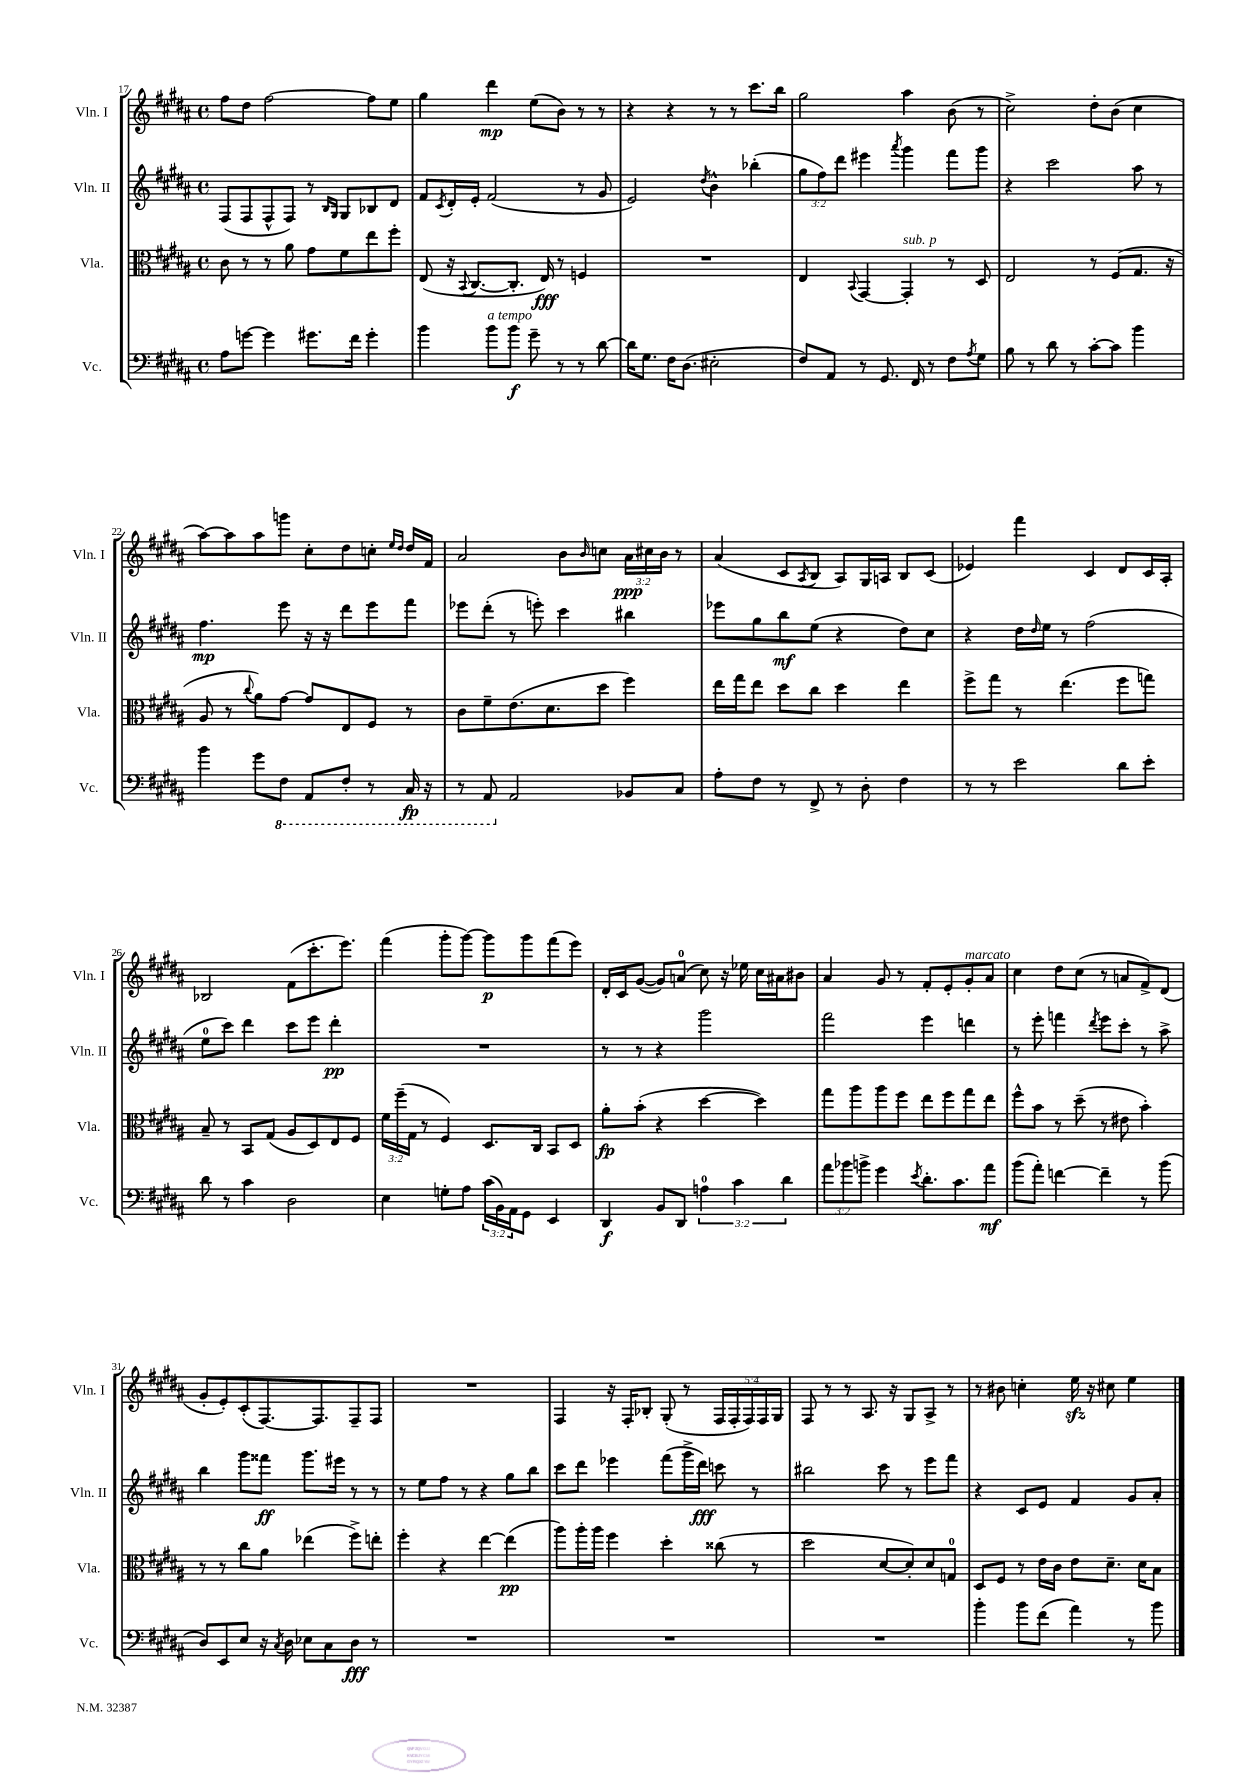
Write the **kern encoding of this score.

**kern	**kern	**kern	**kern
*staff4	*staff3	*staff2	*staff1
*clefF4	*clefC3	*clefG2	*clefG2
*k[f#c#g#d#a#]	*k[f#c#g#d#a#]	*k[f#c#g#d#a#]	*k[f#c#g#d#a#]
*M4/4	*M4/4	*M4/4	*M4/4
*met(c)	*met(c)	*met(c)	*met(c)
8A#	8c#	(8F#	8ff#
[8g	8r	8F#	8dd#
4g]	8r	8F#^^	[2ff#
.	8a#	8F#)	.
8.g#	8g#	8r	.
.	.	16qqB	.
.	.	16qqG#	.
.	8f#	8G#	.
16f#	.	.	.
4g#'	8ee	8B-	8ff#]
.	8ff#'	8d#	8ee
=	=	=	=
4b	(8E	8f#	4gg#
.	.	8qc#	.
.	16r	16d#'	.
.	8qqBB	.	.
.	[8.C#	16e'	.
8b	.	(2f#	4ddd#
8b	8.C#']	.	.
8g#~	.	.	(8ee
.	16E)	.	.
8r	8r	.	8b)
8r	4F	8r	8r
[8d#	.	8g#	8r
=	=	=	=
16d#]	1r	2e)	4r
8.G#	.	.	.
16F#	.	.	4r
(8.D#	.	.	.
.	.	8qdd#	.
2E#'	.	4b^^	8r
.	.	.	8r
.	.	(4bb-'	8.ccc#
.	.	.	16bb
=	=	=	=
8F#)	4E	12gg#	2gg#
.	.	12ff#)	.
8AA#	.	.	.
.	.	12ddd#	.
.	8qqBB	.	.
8r	[4GG#	4eee#	.
8.GG#	.	.	.
.	.	8qaaa#	.
.	4GG#']	4ggg#	4aa#
16FF#	.	.	.
8r	.	.	.
8F#	8r	8fff#	(8b
8qA#	.	.	.
8G#	8D#	8ggg#	8r
=	=	=	=
8B	2E	4r	2cc#^)
8r	.	.	.
8d#	.	2ccc#	.
8r	.	.	.
[8c#'	8r	.	8dd#'
8c#]	(8F#	.	(8b
4b	8.G#	8aa#	4cc#
.	.	8r	.
.	16r	.	.
=	=	=	=
4b	8A#	4.ff#	[8aa#)
.	8r	.	8aa#]
.	8qqcc#	.	.
8g#	8a#)	.	8aa#
8FF#	[8g#	8eee	8ggg
8AAA#	8g#]	16r	8cc#'
.	.	16r	.
8FF#'	8E	8ddd#	8dd#
8r	8F#	8eee	8cc'
.	.	.	16qqee
.	.	.	16qqdd#
16CC#	8r	8fff#	16dd#
16r	.	.	16f#
=	=	=	=
8r	8c#	8eee-	2a#
8AAA#	8f#~	(8ddd#'	.
2AA#	(8.e	8r	.
.	.	8eee')	.
.	8.d#	.	.
.	.	4ccc#	8b
.	.	.	16qqb
.	8dd#	.	8cc
8BB-	4ff#)	4bb#	24a#
.	.	.	24cc#
.	.	.	24b
8C#	.	.	8r
=	=	=	=
8A#'	16ee	8eee-	(4a#
.	16gg#	.	.
8F#	8ee	8gg#	.
8r	8dd#	8bb	8c#
.	.	.	8qA#
8FF#^	8cc#	(8ee	8B
8r	4dd#	4r	8A#)
8D#'	.	.	16G#
.	.	.	16A
4F#	4ee	8dd#)	8B
.	.	8cc#	(8c#
=	=	=	=
8r	8ff#^	4r	4e-)
8r	8gg#	.	.
2e	8r	16dd#	4fff#
.	.	16qqdd#	.
.	.	16ee	.
.	(4.ee	8r	.
.	.	(2ff#	4c#
8d#	8ff#	.	8d#
8e'	8gg)	.	16c#
.	.	.	16A#'
=	=	=	=
8d#	8B~	8ee	2B-
8r	8r	8ccc#)	.
4c#	8BB	4ddd#	.
.	(8G#	.	.
2D#	8A#	8ccc#	(8f#
.	8D#)	8eee	8.ccc#'
.	8E	4ddd#'	.
.	.	.	8.eee)
.	8F#	.	.
=	=	=	=
4E	24f#	1r	(4fff#
.	(24ff#~	.	.
.	24G#	.	.
.	8r	.	.
8G'	4F#)	.	8ggg#'
8A#	.	.	[8ggg#)
(24c#	8.D#	.	8ggg#]
24BB)	.	.	.
24AA#	.	.	.
8GG#	.	.	8ggg#
.	16C#	.	.
4EE	8BB	.	(8fff#
.	8D#	.	8eee)
=	=	=	=
4DD#	8a#'	8r	16d#'
.	.	.	16c#
.	(8b'	8r	([8g#
8BB	4r	4r	8g#])
8DD#	.	.	(8a
6A	[4dd#	2ggg#	8cc#)
.	.	.	16r
6c#	.	.	.
.	.	.	16ee-
.	4dd#])	.	16cc#
.	.	.	16a#
6d#	.	.	.
.	.	.	8b#
=	=	=	=
12a#	8gg#	2fff#	4a#
12b-	.	.	.
.	8aa#	.	.
12b^	.	.	.
4g#	8aa#	.	8g#
.	8ff#	.	8r
8qe	.	.	.
8.d#'	8ee	4eee	8f#'
.	8ff#	.	8e'
8.c#	.	.	.
.	8gg#	4ddd	8g#'
8a#	8ee	.	8a#
=	=	=	=
(8b	8ff#^^	8r	4cc#
8a#')	8b	8eee'	.
[4f	8r	4fff	8dd#
.	(8dd#~	.	(8cc#
.	.	8qddd#	.
4f~]	8r	8eee	8r
.	8e#	8ccc#'	8a
8r	4b')	8r	8f#^)
(8b	.	8aa#^	(8d#
=	=	=	=
8D#)	8r	4bb	8g#'
8EE	8r	.	8e')
8E	8cc#	8ggg#	(8c#'
16r	8a#	8fff##	[8.F#)
8qC#	.	.	.
16D#	.	.	.
8E-	(4ee-	8.ggg#	.
.	.	.	8.F#]
8C#	.	.	.
.	.	16eee#	.
8D#	8ff#^)	8r	8F#~
8r	8ee'	8r	8F#
=	=	=	=
1r	4ff#'	8r	1r
.	.	8ee	.
.	4r	8ff#	.
.	.	8r	.
.	[4ee	4r	.
.	(4ee]	8gg#	.
.	.	8bb	.
=	=	=	=
1r	8aa#)	8ccc#	4F#
.	16aa#'	8ddd#	.
.	16aa#	.	.
.	4ff#	4eee-	16r
.	.	.	16F#'
.	.	.	8B-'
.	4dd#'	(8fff#	(8G#'
.	.	16ggg#^	8r
.	.	16ddd#)	.
.	(8cc##	8ccc	20F#
.	.	.	20F#'
.	.	.	20F#)
.	8r	8r	.
.	.	.	20F#
.	.	.	20G#
=	=	=	=
1r	2dd#	2bb#	8F#
.	.	.	8r
.	.	.	8r
.	.	.	8.A#
.	[8d#	8ccc#	.
.	.	.	16r
.	8d#'])	8r	8G#
.	8d#	8eee	8A#^
.	8G	8fff#	8r
=	=	=	=
4b'	8D#	4r	8r
.	8F#	.	8b#
8b	8r	8c#	4cc'
(8f#	16e	8e	.
.	16c#	.	.
4a#)	8e	4f#	16ee
.	.	.	16r
.	8.d#~	.	8cc#
8r	.	8g#	4ee
.	16d#	.	.
8b	8B	8a#'	.
==	==	==	==
*-	*-	*-	*-
